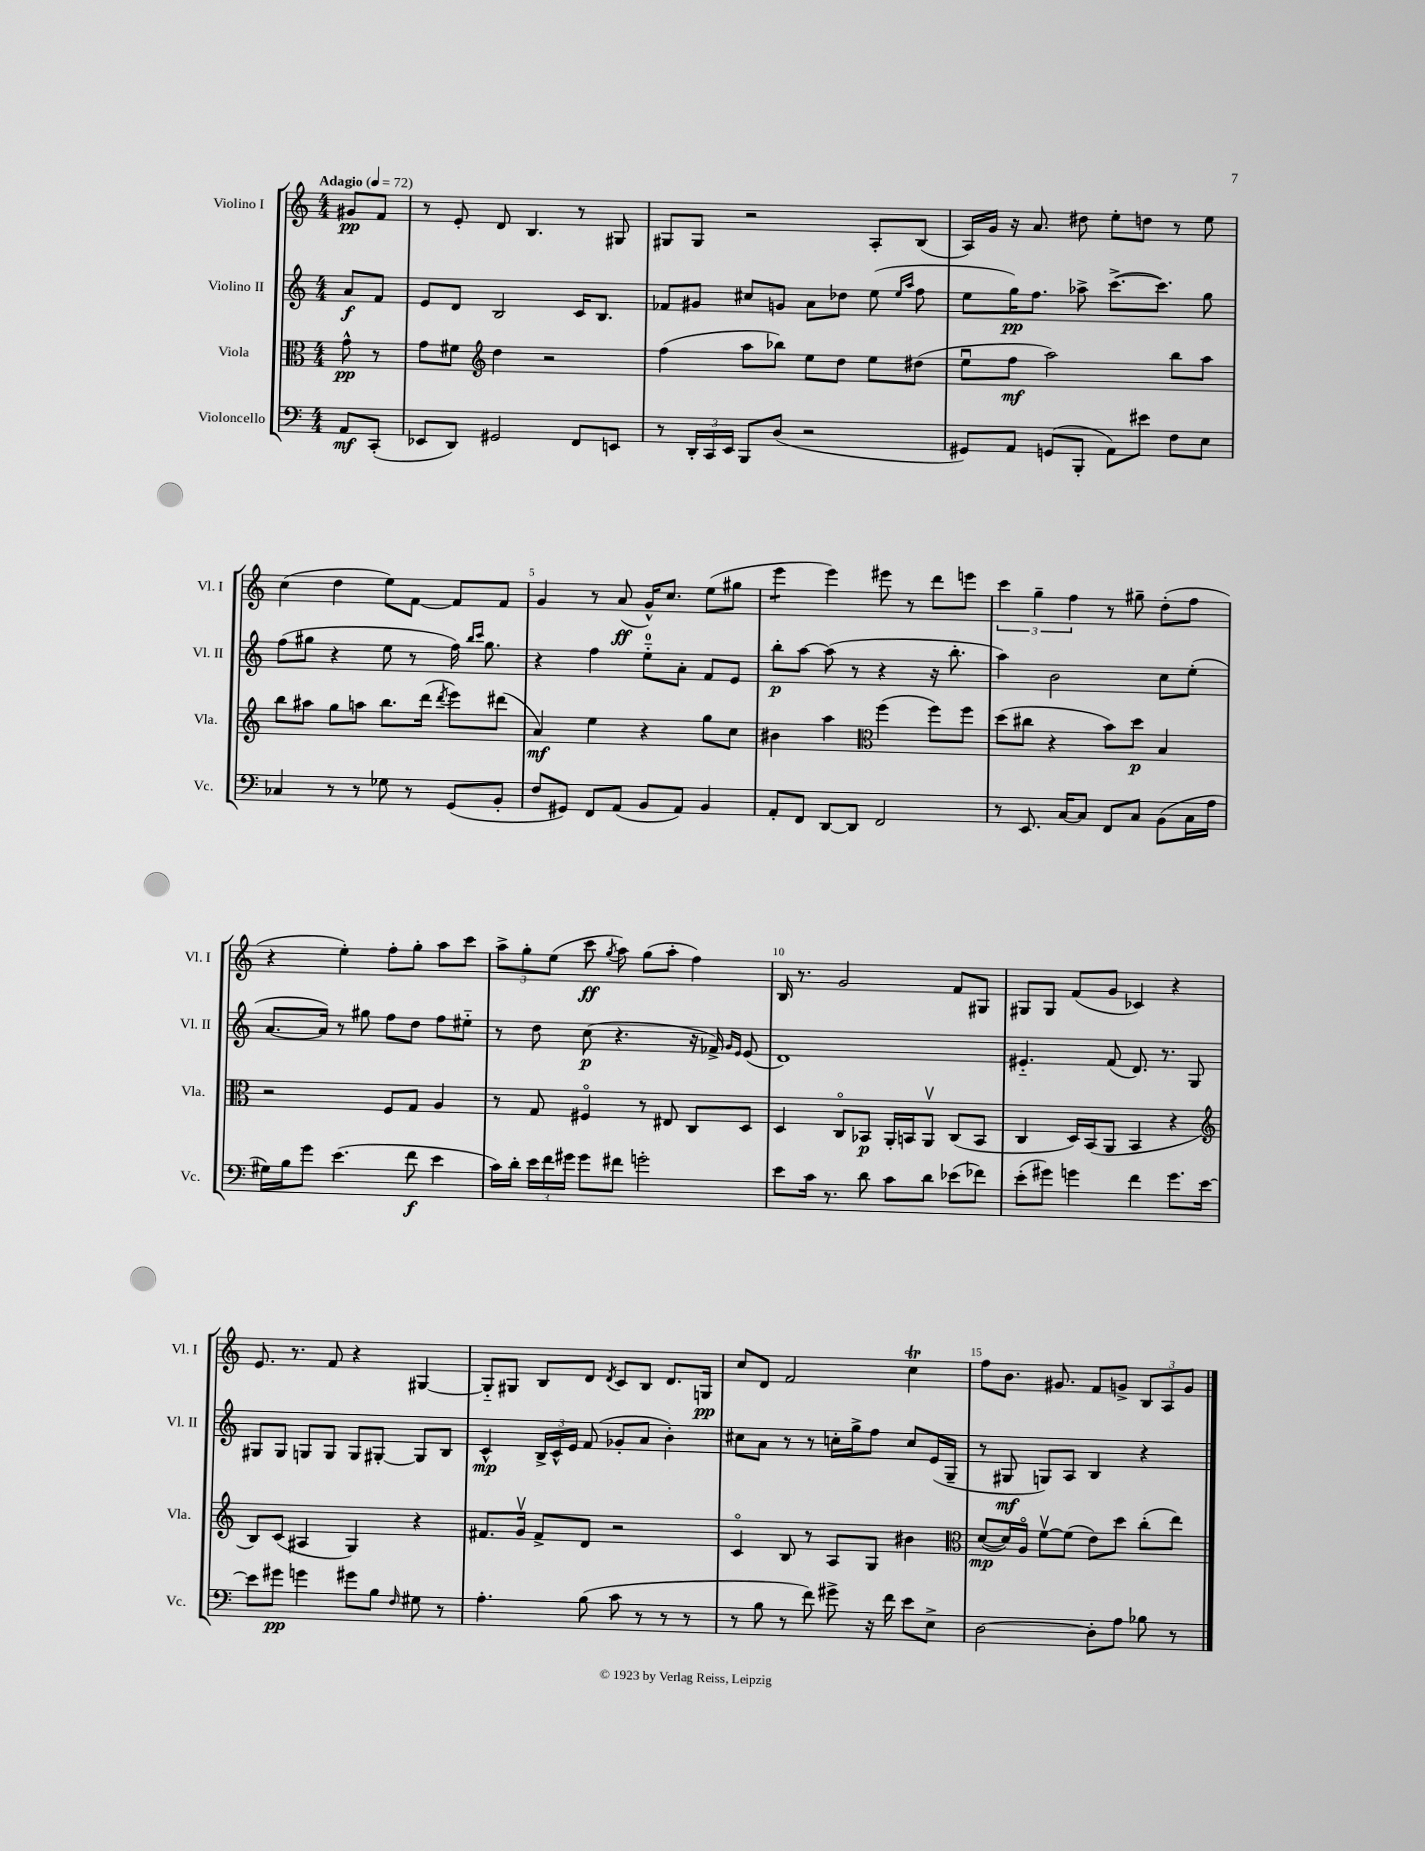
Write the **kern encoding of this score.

**kern	**kern	**kern	**kern
*staff4	*staff3	*staff2	*staff1
*clefF4	*clefC3	*clefG2	*clefG2
*k[]	*k[]	*k[]	*k[]
*M4/4	*M4/4	*M4/4	*M4/4
*MM72	*MM72	*MM72	*MM72
8AA	8g^^	8a	8g#
(8CC'	8r	8f	8f
=	=	=	=
8EE-	8g	8e	8r
8DD)	8f#	8d	8e'
*	*clefG2	*	*
2GG#	4dd	2B	8d
.	.	.	4.B
.	2r	.	.
8FF	.	16c	8r
.	.	8.B	.
8EE	.	.	8G#
=	=	=	=
8r	(4ff	8f-	8G#
24DD'	.	8g#	8G#
24CC	.	.	.
24EE	.	.	.
8BBB	8aa	8cc#	2r
(8D	8bb-)	8g	.
2r	8ee	8a	.
.	8dd	8dd-	.
.	8ee	(8ee	8A'
.	.	16qqee	.
.	.	16qqaa	.
.	(8dd#	8ff	(8B
=	=	=	=
8GG#)	8eeu	8ee	16A)
.	.	.	16g
8AA	8ff	16gg)	16r
.	.	8.ff	8.a
(8GG	2aa)	.	.
8BBB'	.	8aa-^	8dd#
8AA)	.	([8.ccc^	8ee'
8e#	.	.	8dd
.	.	8.ccc])	.
8F	8bb	.	8r
8E	8aa	8gg	8ee
=	=	=	=
4C-	8bb	(8ff	(4cc
.	8aa#	8gg#	.
8r	8gg	4r	4dd
8r	8aa	.	.
8G-	8.bb	8ee	8ee)
8r	.	8r	[8f
.	(16ddd	.	.
.	8qddd	.	.
(8GG	8eee)	16ff)	8f]
.	.	16qqbb	.
.	.	16qqccc	.
.	.	8.gg#	.
8BB'	(8ddd#	.	8f
=	=	=	=
8F	4a)	4r	4g
8GG#)	.	.	.
8FF	4ee	4ff	8r
(8AA	.	.	(8a
8BB	4r	8ee'~	16g^^)
.	.	.	8.cc
8AA)	.	8a'	.
4BB	8gg	8f	(8ee
.	8cc	8e	8gg#
=	=	=	=
8AA'	4b#	8bb'	4eee
8FF	.	[8aa	.
[8DD	4aa	(8aa]	4eee)
8DD]	.	8r	.
*	*clefC3	*	*
2FF	(4ff	4r	8eee#
.	.	.	8r
.	8ff)	16r	8ddd
.	.	8.bb'	.
.	8ff	.	8eee
=	=	=	=
8r	(8dd	4aa)	6ccc
8.EE	8cc#	.	.
.	.	.	6gg~
.	4r	2b	.
[16C	.	.	.
.	.	.	6ff
8C]	.	.	.
8FF	8b)	.	8r
8C	8dd	.	8gg#~
(8BB	4B	8cc	(8dd'
16C	.	(8ee'	8ff
16A	.	.	.
=	=	=	=
16G#)	2r	[8.a	4r
16B	.	.	.
8g	.	.	.
.	.	16a])	.
(4.e	.	8r	4ee')
.	.	8gg#	.
.	8F	8ff	8ff'
8f	8G	8dd	8gg'
4e	4A	8ff	8aa
.	.	8ee#'~	8ccc
=	=	=	=
16c)	8r	8r	12aa^
16d'	.	.	.
.	.	.	12gg'
24e	8G	8dd	.
24f	.	.	(12ee
24g#	.	.	.
8g#	4F#o	(8cc	8ccc
.	.	.	8qgg
8f#	.	4.r	8aa)
2g'	8r	.	(8gg
.	8E#	.	8aa'
.	8C	16r	4ff)
.	.	16f-^)	.
.	.	16qqg	.
.	.	16qqe	.
.	8D	(8e	.
=	=	=	=
8e	4D	1d)	16B
.	.	.	8.r
16c	.	.	.
8.r	.	.	.
.	8Co	.	2g
8d	8BB-	.	.
8c	16AA'	.	.
.	16BB	.	.
8d	8AAv	.	.
(8e-	(8C	.	8f
8f-)	8BB	.	8G#
=	=	=	=
(8e'	4C	4.e#'~	8G#
8g#)	.	.	8G#
4g	16D)	.	(8f
.	(16BB	.	.
.	8AA	(8f	8g
4f	4BB	8.d)	4c-)
.	.	8.r	.
8.g	4r	.	4r
.	.	8G	.
[16e	.	.	.
=	=	=	=
*	*clefG2	*	*
8e]	8B)	8G#	8.e
8g#	(8c	8G#	.
.	.	.	8.r
4g	4A#	8G	.
.	.	8G	8f
8g#	4G)	8G	4r
8B	.	[8G#'	.
16qqF	.	.	.
8G#	4r	8G#]	[4G#
8r	.	8B	.
=	=	=	=
4.A'	8.f#	4c^^	8G#'~]
.	.	.	8G#
.	16gv	.	.
.	8f#^	24B^	8B
.	.	24c^^	.
.	.	24e	.
(8B	8d	(8f	8d
.	.	.	8qd
8c	2r	8g-'	8c
8r	.	8a	8B
8r	.	4b')	8.d
8r	.	.	.
.	.	.	16G
=	=	=	=
8r	4co	8cc#	8cc
8B	.	8a	8d
8r	8B	8r	2f
8f)	8r	8r	.
8g#^	8A	16cc'	.
.	.	16gg^	.
16r	8G	8ff	.
16f	.	.	.
8e	4b#	8cc	4cc
8E^	.	(16e	.
.	.	16G~	.
=	=	=	=
*	*clefC3	*	*
[2D	([8d	8r	8ff
.	16d])	8G#	8.b
.	16Ao	.	.
.	[8fv	8G)	.
.	.	.	8.g#
.	(8f]	8A	.
8D']	8e)	4B	8f
8A	8dd	.	8g^
8B-	(8cc'	4r	12B
.	.	.	12A
8r	8ee)	.	.
.	.	.	12g
==	==	==	==
*-	*-	*-	*-
